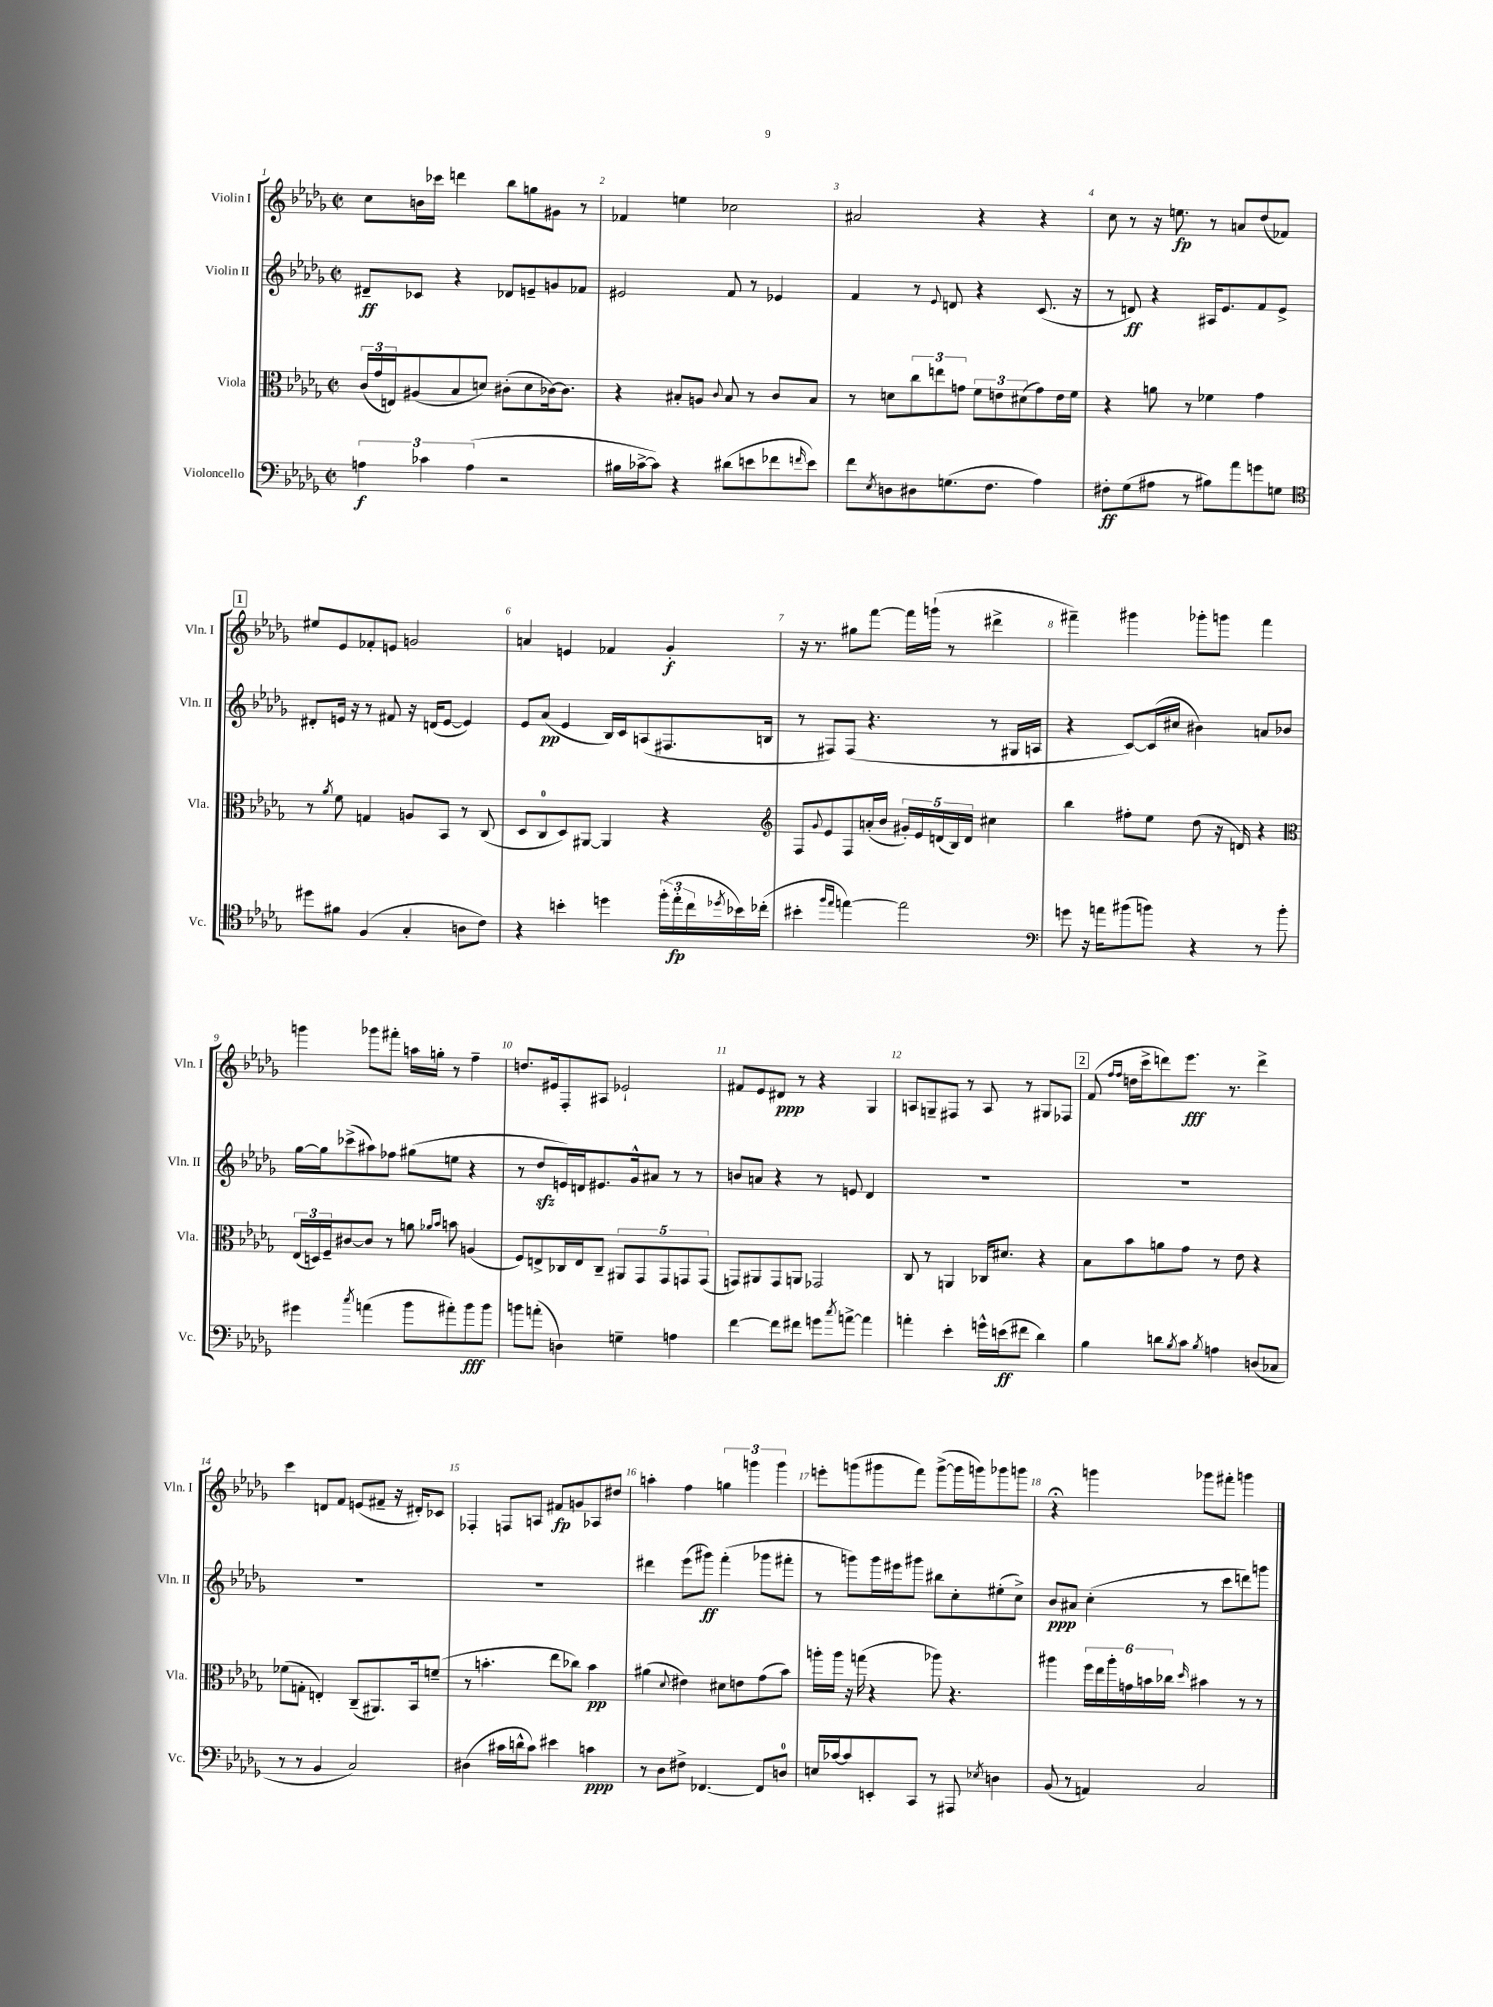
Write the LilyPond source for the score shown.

<<
\new StaffGroup <<
\new Staff = "s0" \with { instrumentName = "Violin I" shortInstrumentName = "Vln. I" } {
    \clef treble \key des \major \defaultTimeSignature \time 2/2
    c''8 b'16 ces'''16 d'''4 bes''8 g''8 gis'8 r8 |
    fes'4 e''4 ces''2 |
    ais'2 r4 r4 |
    c''8 r8 r16 e''8.\fp r8 a'8 des''8( fes'8) |
    \mark \markup { \box "1" } eis''8 ees'8 fes'8-. e'8 g'2 |
    a'4 e'4 fes'4 ges'4-.\f |
    r16 r8. gis''8 f'''8~ f'''16 g'''16-!( r8 dis'''4-> |
    fis'''4--) gis'''4 ges'''8-. g'''8 fis'''4 |
    g'''4 ges'''8 fis'''8-. a''16 g''16-. r8 f''4-- |
    d''8. eis'16 f8-. ais8 ees'2-! |
    fis'8 ees'8 dis'8\ppp r8 r4 ges4 |
    a8 g8-- fis8 r8 a8 r8 gis8 fes8 |
    \mark \markup { \box "2" } f'8( \grace { f''16 f''16 } d''16 c'''16-> d'''8) ees'''8.\fff r8. d'''4-> |
    c'''4 d'8 f'8 e'8( fis'8-- r16 dis'16-.) ces'8 |
    fes4-. f8 a8 fis'8\fp g'8 aes8 dis''8 |
    a''4-. f''4 \tuplet 3/2 { g''4 g'''4 g'''4 } |
    e'''8-. g'''8( gis'''8 f'''8) gis'''8~->( gis'''16 g'''16) ges'''8 g'''8 |
    r4\fermata g'''4 ges'''8 fis'''8-. g'''4 \bar "|." |
}
\new Staff = "s1" \with { instrumentName = "Violin II" shortInstrumentName = "Vln. II" } {
    \clef treble \key des \major \defaultTimeSignature \time 2/2
    dis'8--\ff ces'8 r4 des'8 e'8-- g'8 fes'8 |
    eis'2 f'8 r8 ees'4 |
    f'4 r8 \appoggiatura { ees'8 } d'8 r4 c'8.( r16 |
    r8 d'8\ff) r4 ais16 ees'8. f'8 ees'8-> |
    \mark \markup { \box "1" } dis'8-. e'16 r16 r8 fis'8 r16 d'16( e'8~ e'4) |
    ees'8 aes'8\pp( ees'4 bes16) c'16 a8( fis8. b16 |
    r8 fis8) fis8( r4. r8 gis16 a16 |
    r4 c'8~) c'16( cis''16 bis'4) a'8 bes'8 |
    ges''16~ ges''16 ces'''8->( ais''8) fes''8 gis''8( e''8 r4 |
    r8 des''8\sfz e'16) d'16 eis'8. ges'16-^ ais'8 r8 r8 |
    b'8 a'8 r4 r8 e'8 des'4 |
    R1 |
    \mark \markup { \box "2" } R1 |
    R1 |
    R1 |
    dis'''4 ees'''8( gis'''8\ff) f'''4-.( ges'''8 fis'''8-. |
    r8 g'''8) g'''16 eis'''16 gis'''8 bis''8 c''8-. eis''8-.( c''8->) |
    bes'8\ppp ais'8 c''4-.( r8 c'''8 d'''8) g'''8 \bar "|." |
}
\new Staff = "s2" \with { instrumentName = "Viola" shortInstrumentName = "Vla." } {
    \clef alto \key des \major \defaultTimeSignature \time 2/2
    \tuplet 3/2 { c'16( ges'16 e16) } ais8( bes8 d'8) cis'8-.( d'8 ces'16~) ces'8. |
    r4 bis8-. a8 \appoggiatura { c'8 } bis8 r8 c'8 bis8 |
    r8 d'8 \tuplet 3/2 { c''8 e''8 g'8 } \tuplet 3/2 { f'8 e'8 dis'8( } g'8) e'16 f'16 |
    r4 a'8 r8 fes'4 ges'4 |
    \mark \markup { \box "1" } r8 \acciaccatura { aes'8 } f'8 g4 a8 bes,8 r8 c8( |
    des8 c8-0 des8) ais,8~ ais,4 r4 |
    \clef treble f8 \appoggiatura { ges'8 } ees'8 f8 a'16-.( bes'16 \tuplet 5/4 { gis'16-.) ees'16 d'16( bes16) d'16 } cis''4 |
    bes''4 fis''8-. ees''8 des''8( r16 d'16) r4 |
    \clef alto \tuplet 3/2 { ees16( d16) f16-- } cis'8~ cis'8 r8 a'8 \grace { aes'16 bes'16 } b'8 a4( |
    f8) e8-> ces16 e16 ces8-- \tuplet 5/4 { ais,8 ges,8 ges,8 g,8 g,8( } |
    g,8) ais,8 g,8 a,8 ges,2 |
    c8 r8 a,4 ces16 dis'8. r4 |
    \mark \markup { \box "2" } bes8 bes'8 a'8 ges'8 r8 ees'8 r4 |
    fes'8( g8-. e4-.) c8--( ais,8.) bes,16 f'8--( |
    r8 b'4.-. ees''8 ces''8) b'4\pp |
    ais'4( \appoggiatura { des'8 } eis'4) dis'8 e'8 ges'8( bes'8) |
    a''16-. a''16 r16 g''16( r4 aes''8) r4. |
    ais''4 \tuplet 6/4 { f''16 ees''16 ais''16-. g'16 b'16 ces''16 } \grace { des''16 } bis'4 r8 r8 \bar "|." |
}
\new Staff = "s3" \with { instrumentName = "Violoncello" shortInstrumentName = "Vc." } {
    \clef bass \key des \major \defaultTimeSignature \time 2/2
    \tuplet 3/2 { a4\f ces'4 a4( } r2 |
    bis16 ces'16~-> ces'8) r4 dis'8( e'8 fes'8 \grace { f'16 } e'8) |
    f'8 \acciaccatura { ees8 } d8 dis8 g8.( f8. aes4) |
    fis8-.\ff ges8( ais8 r8 bis8) aes'8 g'8 g8 |
    \mark \markup { \box "1" } \clef tenor dis''8 fis'8 f4( ges4-. a8 c'8) |
    r4 b'4-. d''4 \tuplet 3/2 { f''16-.( ees''16-.\fp c''16 } \acciaccatura { des''8 } bes'16) ces''16-.( |
    bis'4-. \grace { f''16 ees''16 } e''4~) e''2 |
    \clef bass g'8 r16 a'16 bis'8( b'8) r4 r8 b'8-. |
    gis'4 \acciaccatura { c''8 } a'4( bes'8 ais'8-.) bes'8\fff bes'8 |
    b'8 a'8-.( d4) g4-- a4 |
    f'4~ f'8 fis'8 g'8 \acciaccatura { c''8 } a'8~-> a'4 |
    a'4-. ees'4-. g'16-^ e'16\ff( fis'8 des'4) |
    \mark \markup { \box "2" } bes4 d'8 \acciaccatura { bes8 } c'8 \acciaccatura { bes8 } a4 d8( ces8 |
    r8 r8 bes,4 c2) |
    dis4( cis'16 d'16-^ cis'8) eis'4 c'4\ppp |
    r8 des8 fis8-> fes,4.~ fes,8 d8-0 |
    e16 ces'16~ ces'8 e,8-. c,8 r8 ais,,8 \acciaccatura { ees8 } d4 |
    bes,8( r8 a,4) c2 \bar "|." |
}
>>
>>
\layout { \context { \Score \override BarNumber.break-visibility = ##(#f #t #t) barNumberVisibility = #all-bar-numbers-visible } }
